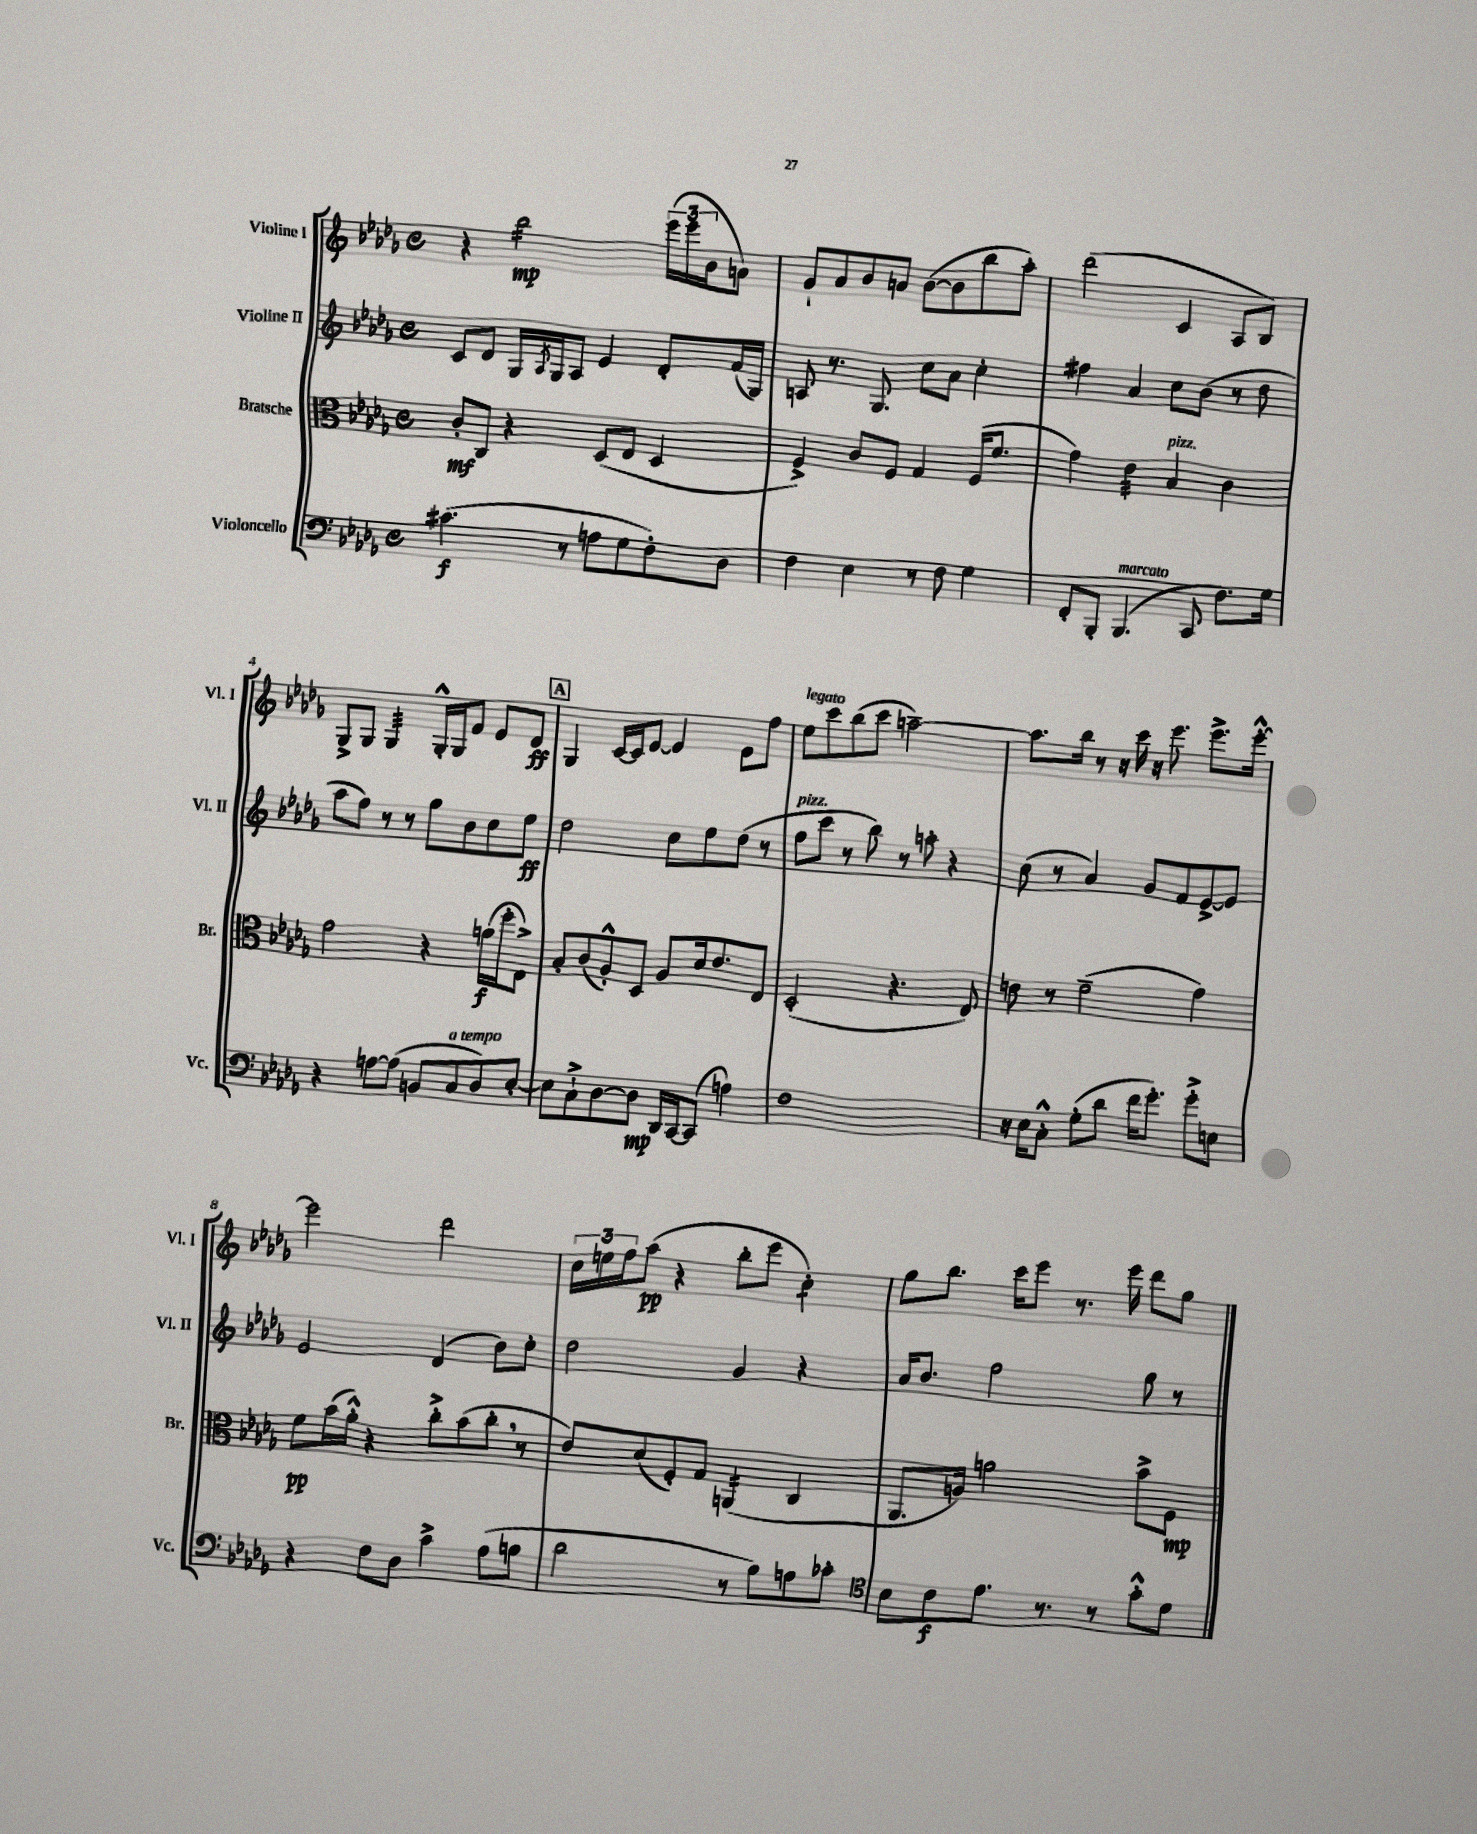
<<
\new StaffGroup <<
\new Staff = "s0" \with { instrumentName = "Violine I" shortInstrumentName = "Vl. I" } {
    \clef treble \key des \major \defaultTimeSignature \time 4/4
    r4 bes''2:16\mp \tuplet 3/2 { ees'''16( ees'''16 bes'16 } a'8) |
    ges'8-! aes'8 bes'8 a'8 bes'8~( bes'8 bes''8 aes''8-.) |
    des'''2( c'4 aes8 bes8) |
    ges8-> ges8 ges4:32 ges16-.-^ ges16 f'8 ees'8 des'8\ff |
    \mark \markup { \box "A" } ges4 c'16~ c'16 ees'8~ ees'4 ees'8 f''8 |
    ees''8^\markup { \italic "legato" } c'''8 bes''8( c'''8 a''2~--) |
    a''8. bes''16 r8 r16 c'''16 r16 ees'''8. ees'''8.-> ees'''16~-.-^ |
    ees'''2 des'''2 |
    \tuplet 3/2 { c''16 e''16 f''16 } aes''8\pp( r4 bes''8-. ees'''8 c''4:8-.) |
    ges''8 bes''8. c'''16 ees'''8 r8. ees'''16 des'''8 ges''8 \bar "|." |
}
\new Staff = "s1" \with { instrumentName = "Violine II" shortInstrumentName = "Vl. II" } {
    \clef treble \key des \major \defaultTimeSignature \time 4/4
    c'8 des'8 ges16 \acciaccatura { aes8 } ges16 aes8 ees'4 des'8-. f'16( ges16) |
    a8 r8. ges8. c''8 aes'8 c''4-. |
    fis''4 aes'4 c''8 bes'8( r8 des''8 |
    aes''8 f''8) r8 r8 ges''8 bes'8 c''8 ees''8\ff |
    \mark \markup { \box "A" } des''2 c''8 ees''8 des''8( r8 |
    f''8^\markup { \italic "pizz." } c'''8 r8 bes''8) r8 a''8-. r4 |
    c''8( r8 aes'4) ges'8 f'8 ees'8~-> ees'8 |
    ees'2 des'4( bes'8) c''8-. |
    des''2 ges'4 r4 |
    aes'16 bes'8. f''2 ges''8 r8 \bar "|." |
}
\new Staff = "s2" \with { instrumentName = "Bratsche" shortInstrumentName = "Br." } {
    \clef alto \key des \major \defaultTimeSignature \time 4/4
    c'8-.\mf c8 r4 des8( ees8 des4 |
    f4->) c'8 f8 ges4 f16( f'8. |
    ges'4) ees'4:32 bes4^\markup { \italic "pizz." } c'4 |
    ges'2 r4 a'16\f( f''16-. ees8->) |
    \mark \markup { \box "A" } bes8-. c'8( aes8-.-^) des8 aes8 des'16 ees'8. ees8 |
    des2-.( r4. ees8) |
    e'8 r8 f'2--( ges'4) |
    f'8\pp bes'16( aes'16-.-^) r4 c''8-.-> bes'8( c''8-. \breathe r8 |
    ees'8) des'8( f8-.) ges8 a,4:16( c4 |
    aes,8. a16) a'2 bes'8-> f8\mp \bar "|." |
}
\new Staff = "s3" \with { instrumentName = "Violoncello" shortInstrumentName = "Vc." } {
    \clef bass \key des \major \defaultTimeSignature \time 4/4
    cis'4.\f( r8 a8 ges8 f8-.) des8 |
    f4 ees4 r8 f8 ges4 |
    f,8-. bes,,8-. bes,,4.^\markup { \italic "marcato" }( c,8 f8.) ges16 |
    r4 a8~ a8( b,8 c8^\markup { \italic "a tempo" } des8) ees8~-. |
    \mark \markup { \box "A" } ees8 c8-!-> des8~ des8\mp des,16 c,16~ c,8( a4) |
    f1 |
    r16 ees16 c8-.-^ ges8-.( des'8 f'16 ges'8.-.) ges'8-.-> e8 |
    r4 f8 des8 c'4-> aes8( b8 |
    des'2 r8 bes8) a8 ces'8-. |
    \clef tenor bes8 c'8\f ees'8. r8. r8 ges'8-.-^ des'8 \bar "|." |
}
>>
>>
